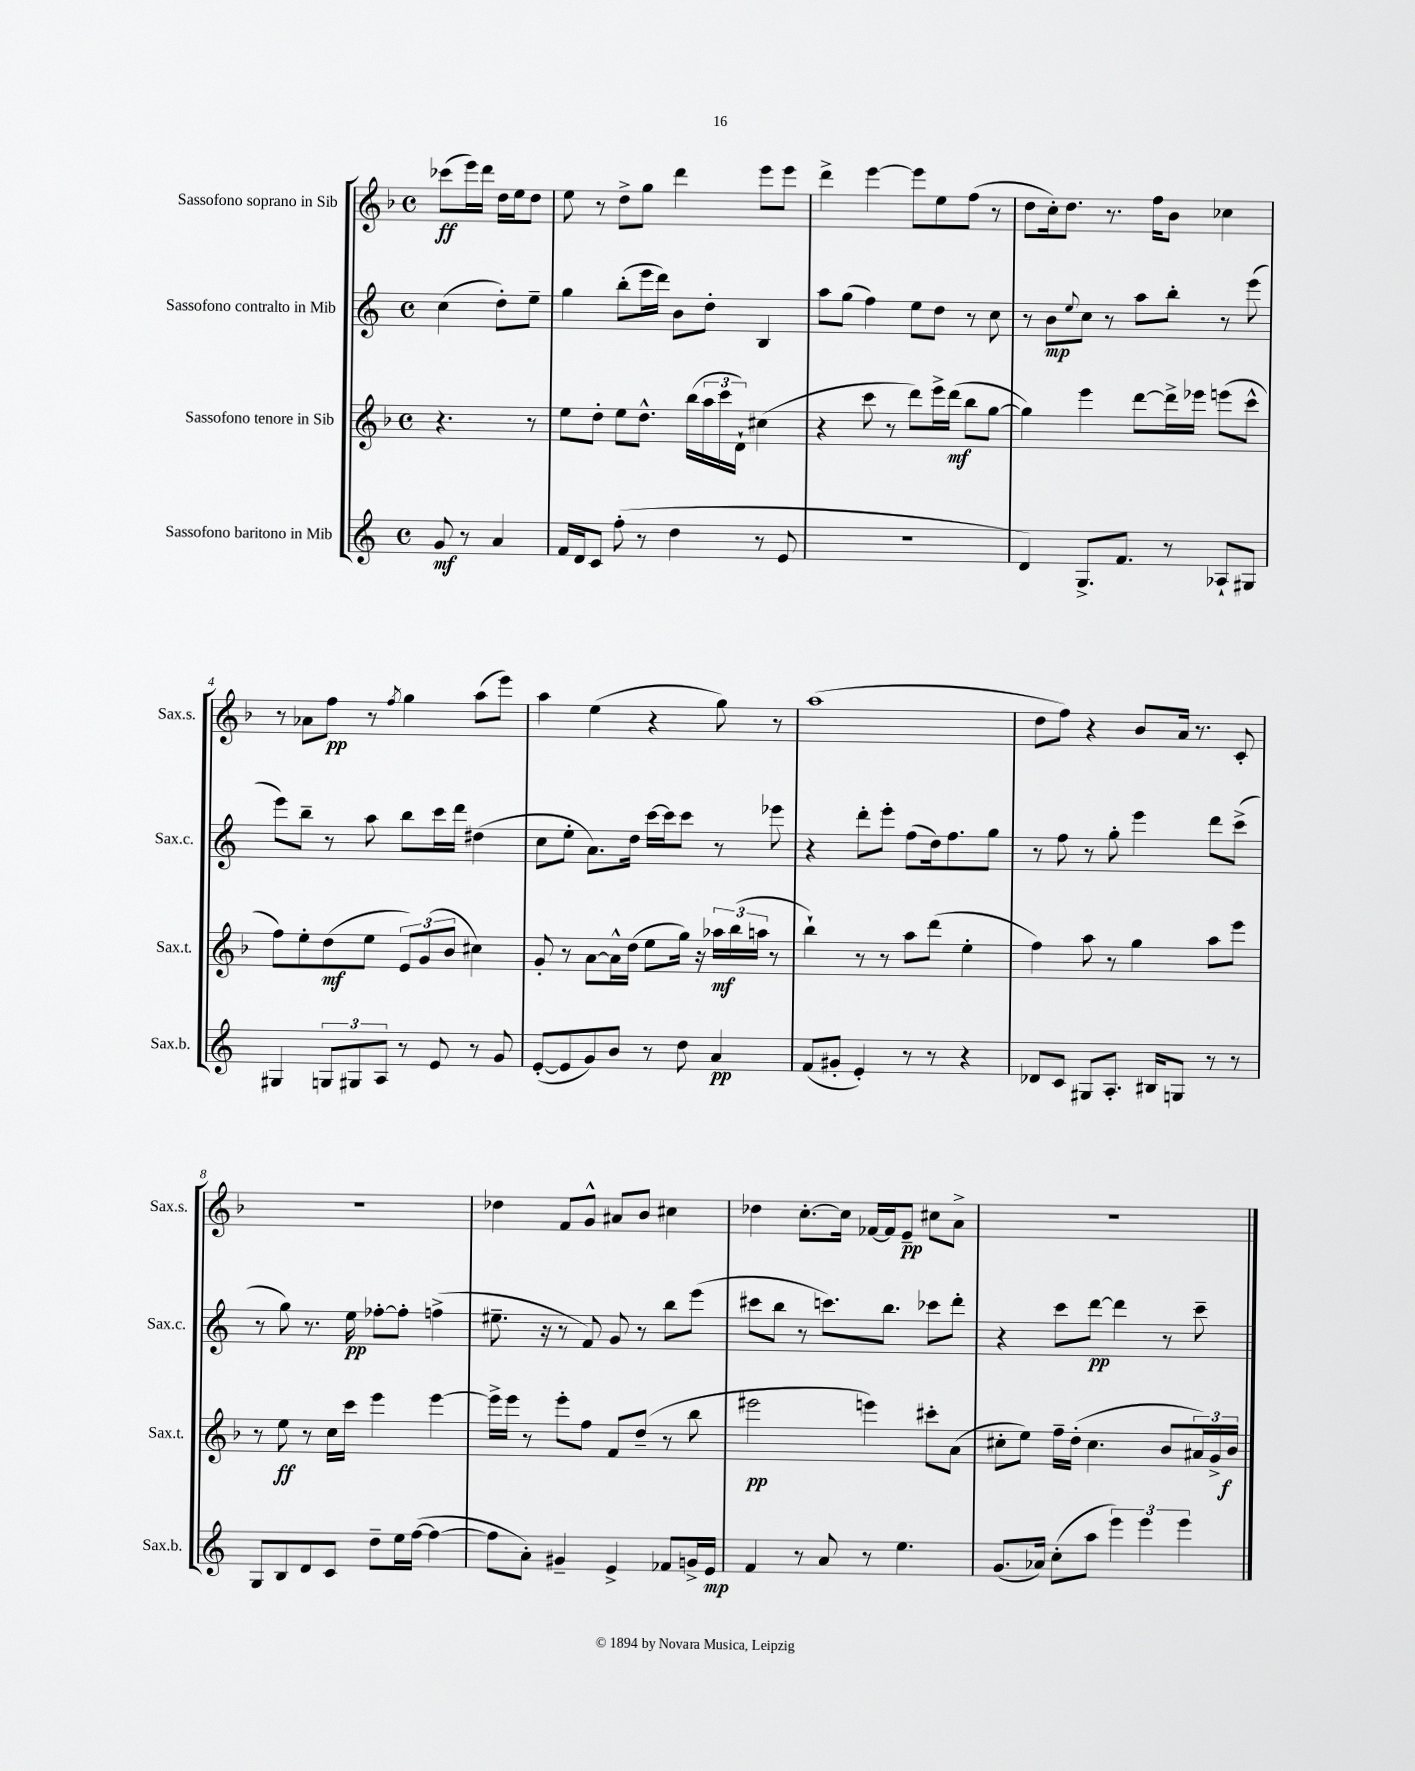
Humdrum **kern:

**kern	**kern	**kern	**kern
*staff4	*staff3	*staff2	*staff1
*clefG2	*clefG2	*clefG2	*clefG2
*k[]	*k[b-]	*k[]	*k[b-]
*M4/4	*M4/4	*M4/4	*M4/4
*met(c)	*met(c)	*met(c)	*met(c)
8g	4.r	(4cc	(8ccc-
8r	.	.	16eee)
.	.	.	16ddd
4a	.	8dd')	16dd
.	.	.	16ee
.	8r	8ee~	8dd
=	=	=	=
16f	8ee	4gg	8ee
16d	.	.	.
8c	8dd'	.	8r
(8ff'	8ee	(8bb'	8dd^
8r	8.dd^^	16eee	8gg
.	.	16ddd)	.
4dd	.	8b	4ddd
.	(16bb-	.	.
.	24aa	8dd'	.
.	24ccc	.	.
.	24d`)	.	.
8r	(4cc#	4B	8eee
8e	.	.	8eee
=	=	=	=
1r	4r	8aa	4ddd^
.	.	(8gg	.
.	8ccc	4ff)	[4eee
.	8r	.	.
.	8ddd)	8ee	8eee]
.	16eee^	8dd	8ee
.	(16ddd	.	.
.	8bb-	8r	(8ff
.	[8gg	8cc	8r
=	=	=	=
4d)	4gg])	8r	8dd
.	.	8b	16cc')
.	.	.	8.dd
.	.	8qqee	.
8.G^	4eee	8cc	.
.	.	8r	8.r
8.f	.	.	.
.	[8ddd	8aa	.
.	.	.	16ff
8r	16ddd^]	8bb'	8b-
.	16eee-	.	.
8A-`	(8eee	8r	4cc-
8G#	8ccc^^	(8eee	.
=	=	=	=
4G#	8ff)	8eee)	8r
.	8ee'	8bb~	8a-
12G	(8dd	8r	8ff
12G#	.	.	.
.	8ee	8aa	8r
12A	.	.	.
.	.	.	8qff
8r	12e)	8bb	4gg
.	(12g	.	.
8e	.	16ccc	.
.	12b-	.	.
.	.	16ddd	.
8r	4cc#)	(4dd#	(8aa
8g	.	.	8eee)
=	=	=	=
([8e'	8g'	8cc	4aa
8e]	8r	8ee'	.
8g)	[8a	8.a)	(4ee
8b	16a^^]	.	.
.	(16dd	16dd	.
8r	8ee	[16ccc	4r
.	.	16ccc]	.
8dd	16gg)	8ccc	.
.	16r	.	.
4a	24aa-	8r	8gg)
.	(24bb-	.	.
.	24aa	.	.
.	8r	8eee-	8r
=	=	=	=
(8f	4bb-`)	4r	(1aa
8g#'	.	.	.
4e')	8r	8ddd'	.
.	8r	8eee'	.
8r	8aa	(8ff	.
8r	(8ddd	16dd)	.
.	.	8.ff	.
4r	4ee'	.	.
.	.	8gg	.
=	=	=	=
8d-	4ff)	8r	8dd
8c	.	8ff	8ff)
8G#	8aa	8r	4r
8.A'	8r	8gg'	.
.	4gg	4eee	8b-
16B#	.	.	.
8G	.	.	16a
.	.	.	8.r
8r	8aa	8ddd	.
8r	8eee	(8ccc^	8c'
=	=	=	=
8G	8r	8r	1r
8B	8ee	8gg)	.
8d	8r	8.r	.
8c	16cc	.	.
.	16ccc	16ee	.
8dd~	4eee	[8ff-'	.
16ee	.	8ff-']	.
([16ff	.	.	.
4ff_	[4eee	(4ff^	.
=	=	=	=
8ff]	16eee^]	8.ee#~	4dd-
.	16eee	.	.
8a')	8r	.	.
.	.	16r	.
4g#~	8eee'	8r	8f
.	8ff	8f)	8g^^
4e^	8f	8g	8a#
.	(8dd~	8r	8b-
8f-	8r	8bb	4cc#
16g^	8bb-	(8eee	.
16e	.	.	.
=	=	=	=
4f	2eee#	8ccc#	4dd-
.	.	8bb	.
8r	.	8r	[8.cc'
8a	.	8.ccc)	.
.	.	.	16cc]
8r	4eee)	.	[16f-
.	.	8.bb	16f-]
4.ee	.	.	8e~
.	8ccc#'	8ccc-	8cc#
.	(8a	8ddd'	8a^
=	=	=	=
(8.g	8cc#'	4r	1r
.	8ee)	.	.
16a-)	.	.	.
(8cc'	16ff~	8ccc	.
.	(16dd'	.	.
8aa	4.cc#	[8ddd	.
6eee)	.	4ddd]	.
6eee	.	.	.
.	8b-	8r	.
6eee	.	.	.
.	24a#)	8ccc~	.
.	24g^	.	.
.	24b-	.	.
==	==	==	==
*-	*-	*-	*-
